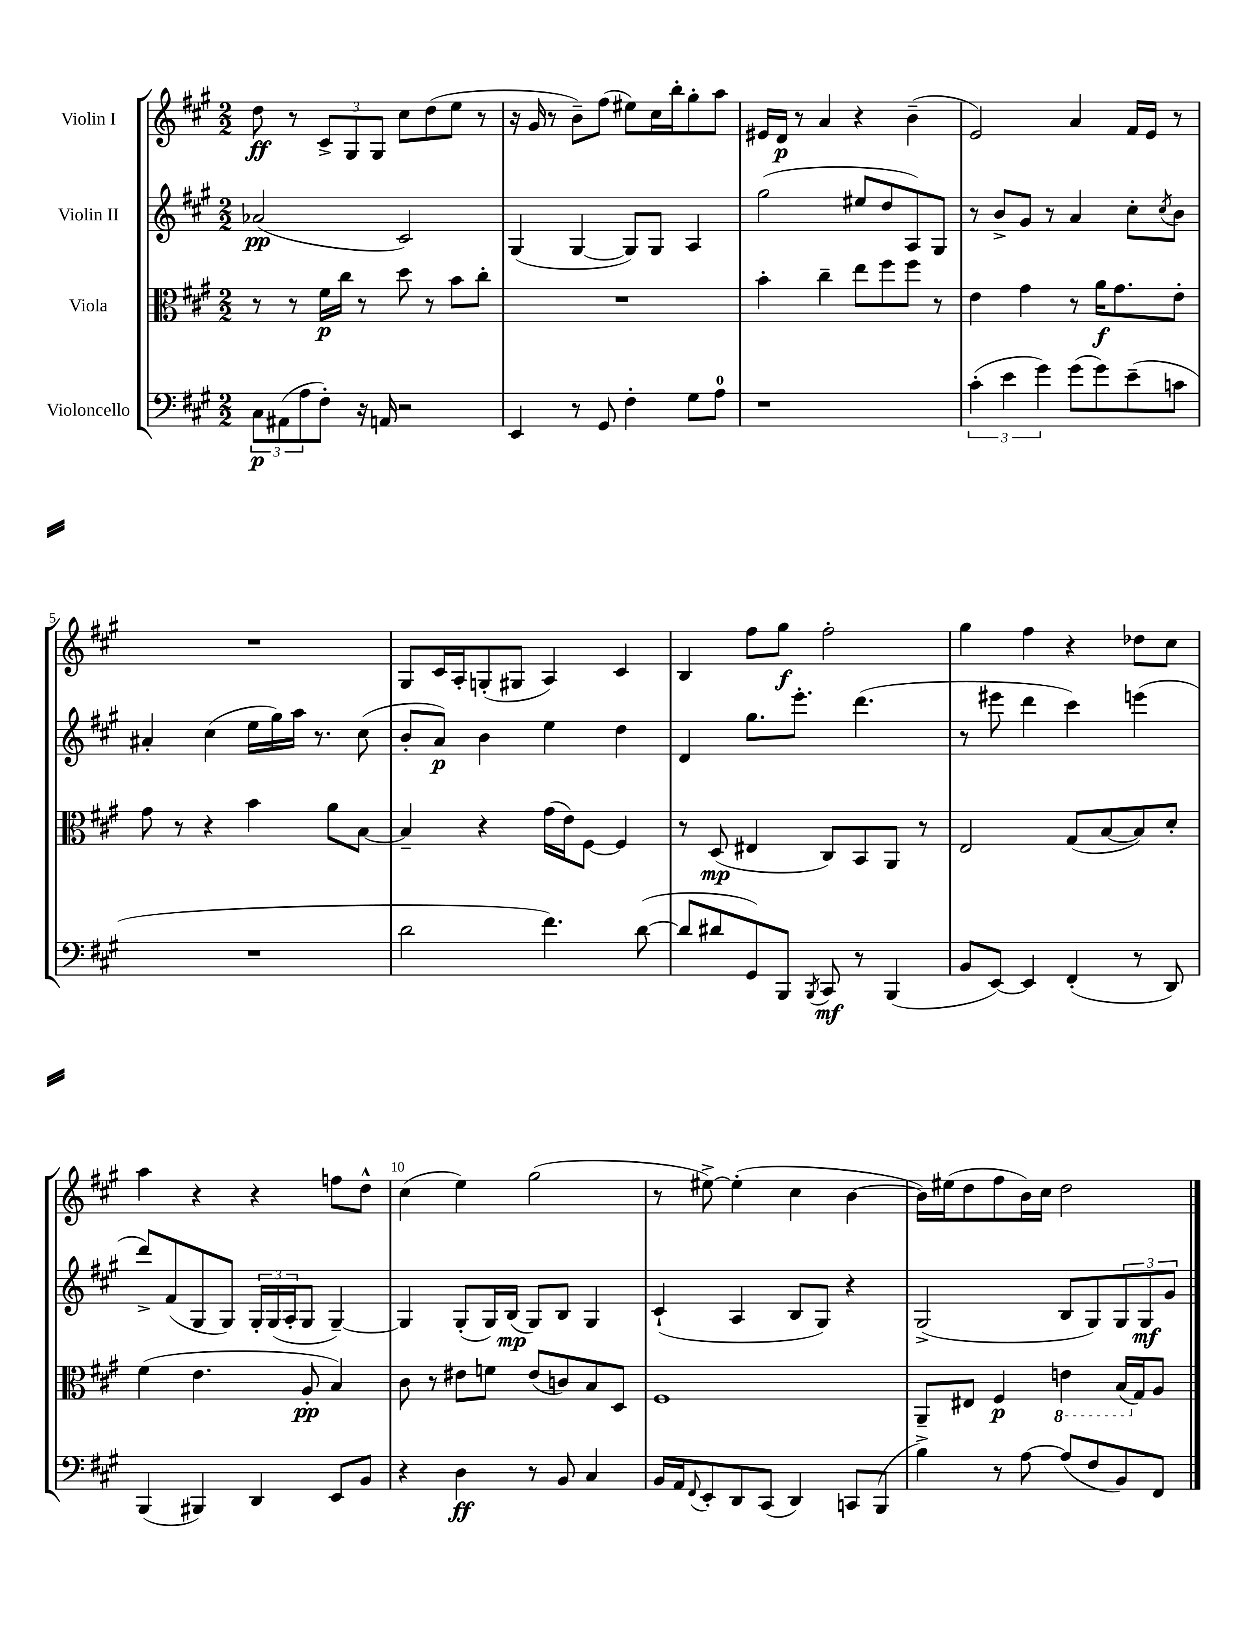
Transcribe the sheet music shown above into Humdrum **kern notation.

**kern	**dynam	**kern	**dynam	**kern	**dynam	**kern	**dynam
*part4	*part4	*part3	*part3	*part2	*part2	*part1	*part1
*staff4	*staff4	*staff3	*staff3	*staff2	*staff2	*staff1	*staff1
*I"Violoncello	*	*I"Viola	*	*I"Violin II	*	*I"Violin I	*
*clefF4	*	*clefC3	*	*clefG2	*	*clefG2	*
*k[f#c#g#]	*	*k[f#c#g#]	*	*k[f#c#g#]	*	*k[f#c#g#]	*
*M2/2	*	*M2/2	*	*M2/2	*	*M2/2	*
=1	=1	=1	=1	=1	=1	=1	=1
12C#\L	p	8r	.	(2a-X/	pp	8dd\	ff
(12AA#X\	.	.	.	.	.	.	.
.	.	8r	.	.	.	8r	.
12A\	.	.	.	.	.	.	.
8F#'\J)	.	16f#\LL	p	.	.	12c#^/L	.
.	.	16cc#\JJ	.	.	.	.	.
.	.	.	.	.	.	12G#/	.
16r	.	8r	.	.	.	.	.
.	.	.	.	.	.	12G#/J	.
16AAn/	.	.	.	.	.	.	.
2r	.	8dd\	.	2c#/)	.	8cc#\L	.
.	.	8r	.	.	.	(8dd\	.
.	.	8b\L	.	.	.	8ee\J	.
.	.	8cc#'\J	.	.	.	8r	.
=2	=2	=2	=2	=2	=2	=2	=2
4EE/	.	1r	.	(4G#/	.	16r	.
.	.	.	.	.	.	16g#/	.
.	.	.	.	.	.	8r	.
8r	.	.	.	[4G#/	.	8b~\L)	.
8GG#/	.	.	.	.	.	(8ff#\J	.
4F#'\	.	.	.	8G#/L])	.	8ee#X\L)	.
.	.	.	.	8G#/J	.	16cc#\L	.
.	.	.	.	.	.	16bb'\J	.
8G#\L	.	.	.	4A/	.	8gg#'\	.
8A\J	.	.	.	.	.	8aa\J	.
=3	=3	=3	=3	=3	=3	=3	=3
1r	.	4b'\	.	(2gg#\	.	16e#X/LL	.
.	.	.	.	.	.	16d/JJ	p
.	.	.	.	.	.	8r	.
.	.	4cc#~\	.	.	.	4a/	.
.	.	8ee\L	.	8ee#X/L	.	4r	.
.	.	8ff#\	.	8dd/	.	.	.
.	.	8ff#\J	.	8A/)	.	(4b~\	.
.	.	8r	.	8G#/J	.	.	.
=4	=4	=4	=4	=4	=4	=4	=4
(6c#'\	.	4e\	.	8r	.	2e/)	.
.	.	.	.	8b^/L	.	.	.
6e\	.	.	.	.	.	.	.
.	.	4g#\	.	8g#/J	.	.	.
6g#\)	.	.	.	.	.	.	.
.	.	.	.	8r	.	.	.
(8g#\L	.	8r	.	4a/	.	4a/	.
8g#\)	.	16a\KL	f	.	.	.	.
.	.	8.g#\	.	.	.	.	.
(8e~\	.	.	.	8cc#'\L	.	16f#/LL	.
.	.	.	.	.	.	16e/JJ	.
.	.	.	.	8qcc#/	.	.	.
8cn\J	.	8e'\J	.	8b\J	.	8r	.
!!LO:LB:g=z
=5	=5	=5	=5	=5	=5	=5	=5
1r	.	8g#\	.	4a#X'/	.	1r	.
.	.	8r	.	.	.	.	.
.	.	4r	.	(4cc#\	.	.	.
.	.	4b\	.	16ee\LL	.	.	.
.	.	.	.	16gg#\)	.	.	.
.	.	.	.	16aa\JJ	.	.	.
.	.	.	.	8.r	.	.	.
.	.	8a\L	.	.	.	.	.
.	.	[8B\J	.	(8cc#\	.	.	.
=6	=6	=6	=6	=6	=6	=6	=6
2d\	.	4B~/]	.	8b'/L	.	8G#/L	.
.	.	.	.	8a/J)	p	16c#/L	.
.	.	.	.	.	.	16A'/J	.
.	.	4r	.	4b\	.	(8Gn'/	.
.	.	.	.	.	.	8G#X/J	.
4.f#\)	.	(16g#\LL	.	4ee\	.	4A/)	.
.	.	16e\J)	.	.	.	.	.
.	.	[8F#\J	.	.	.	.	.
.	.	4F#/]	.	4dd\	.	4c#/	.
([8d\	.	.	.	.	.	.	.
=7	=7	=7	=7	=7	=7	=7	=7
8d/L]	.	8r	.	4d/	.	4B/	.
8d#X/	.	(8D/	mp	.	.	.	.
8GG#/)	.	4E#X/	.	8.gg#\L	.	8ff#\L	.
8BBB/J	.	.	.	.	.	8gg#\J	f
.	.	.	.	8.eee'\J	.	.	.
8qBBB/	.	.	.	.	.	.	.
8CC#/	mf	8C#/L)	.	.	.	2ff#'\	.
8r	.	8BB/	.	(4.ddd\	.	.	.
(4BBB/	.	8AA/J	.	.	.	.	.
.	.	8r	.	.	.	.	.
=8	=8	=8	=8	=8	=8	=8	=8
8BB/L	.	2E/	.	8r	.	4gg#\	.
[8EE/J)	.	.	.	8eee#X\	.	.	.
4EE/]	.	.	.	4ddd\	.	4ff#\	.
(4FF#'/	.	(8G#/L	.	4ccc#\)	.	4r	.
.	.	[8B/	.	.	.	.	.
8r	.	8B/])	.	(4eeen\	.	8dd-X\L	.
8DD/)	.	8d'/J	.	.	.	8cc#\J	.
!!LO:LB:g=z
=9	=9	=9	=9	=9	=9	=9	=9
(4BBB/	.	(4f#\	.	8ddd^/L)	.	4aa\	.
.	.	.	.	(8f#/	.	.	.
4BBB#X/)	.	4.e\	.	8G#/	.	4r	.
.	.	.	.	8G#/J)	.	.	.
4DD/	.	.	.	24G#'/LL	.	4r	.
.	.	.	.	(24G#/	.	.	.
.	.	.	.	24A'/J	.	.	.
.	.	8A'/	pp	8G#/J	.	.	.
8EE/L	.	4B/)	.	[4G#~/)	.	8ffn\L	.
8BB/J	.	.	.	.	.	8dd^^\J	.
=10	=10	=10	=10	=10	=10	=10	=10
4r	.	8c#\	.	4G#/]	.	(4cc#\	.
.	.	8r	.	.	.	.	.
4D\	ff	8e#X\L	.	(8G#'/L	.	4ee\)	.
.	.	8fn\J	.	16G#/L)	.	.	.
.	.	.	.	(16B/JJ	mp	.	.
8r	.	(8e#/L	.	8G#/L)	.	(2gg#\	.
8BB/	.	8cn/)	.	8B/J	.	.	.
4C#/	.	8B/	.	4G#/	.	.	.
.	.	8D/J	.	.	.	.	.
=11	=11	=11	=11	=11	=11	=11	=11
16BB/LL	.	1F#	.	(4c#`/	.	8r	.
16AA/J	.	.	.	.	.	.	.
8qqFF#/	.	.	.	.	.	.	.
8EE'/	.	.	.	.	.	[8ee#X^\)	.
8DD/	.	.	.	4A/	.	(4ee#'\]	.
(8CC#/J	.	.	.	.	.	.	.
4DD/)	.	.	.	8B/L	.	4cc#\	.
.	.	.	.	8G#/J)	.	.	.
8CCn/L	.	.	.	4r	.	[4b\	.
(8BBB/J	.	.	.	.	.	.	.
=12	=12	=12	=12	=12	=12	=12	=12
4B^\)	.	8AA~/L	.	(2G#^/	.	16b\LL])	.
.	.	.	.	.	.	(16ee#X\J	.
.	.	8E#X/J	.	.	.	8dd\	.
8r	.	4F#/	p	.	.	8ff#\	.
[8A\	.	.	.	.	.	16b\L)	.
.	.	.	.	.	.	16cc#\JJ	.
*	*	*8ba	*	*	*	*	*
(8A/L]	.	4En\	.	8B/L	.	2dd\	.
8F#/	.	.	.	8G#/)	.	.	.
8BB/)	.	(16BB/LL	.	12G#/	.	.	.
*	*	*X8ba	*	*	*	*	*
.	.	16G#/J)	.	.	.	.	.
.	.	.	.	12G#/	mf	.	.
8FF#/J	.	8A/J	.	.	.	.	.
.	.	.	.	12g#/J	.	.	.
==	==	==	==	==	==	==	==
*-	*-	*-	*-	*-	*-	*-	*-
